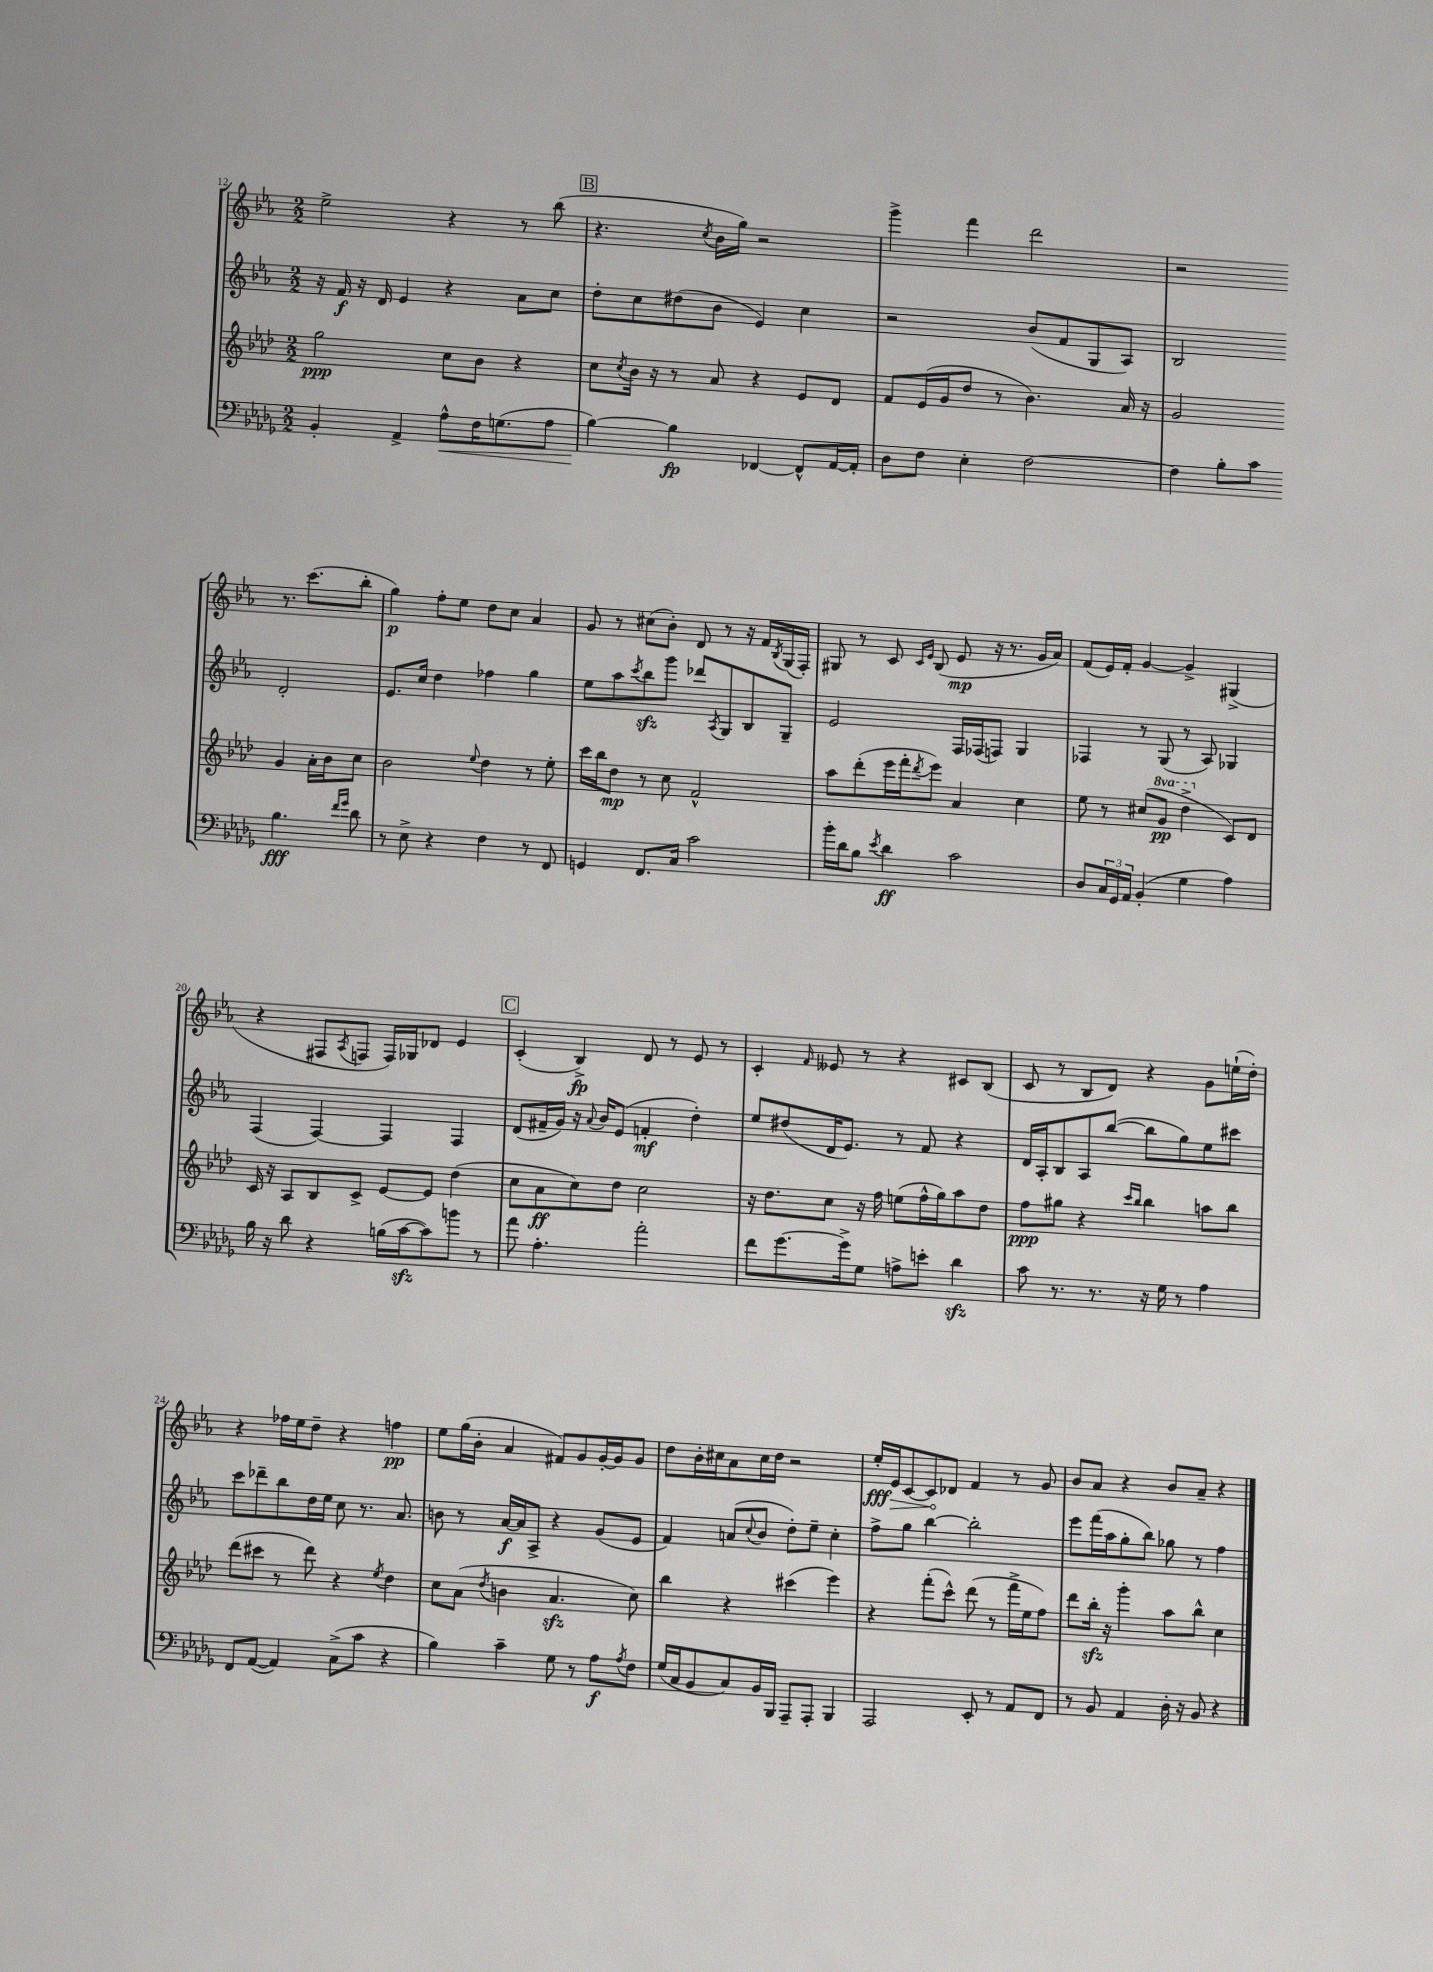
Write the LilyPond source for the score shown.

<<
\new StaffGroup <<
\new Staff = "s0" {
    \clef treble \key ees \major \numericTimeSignature \time 2/2
    ees''2-> r4 r8 bes''8( |
    \mark \markup { \box "B" } r4. \acciaccatura { c''8 } bes'16 g''16) r2 |
    g'''4-> f'''4 d'''2 |
    r2 r8. c'''8.( bes''8-. |
    g''4\p) f''8-. ees''8 d''8 c''8 aes'4 |
    g'8 r8 cis''8( bes'8-.) d'8 r8 r16 f'16 \acciaccatura { bes8 } g16( f16-.) |
    gis8 r8 c'8 \grace { c'16 ees'16 } bes8( ees'8\mp r16 r8. g'16 aes'16) |
    f'8( ees'16) f'16-. g'4~ g'4-> gis4->( |
    r4 fis8 \acciaccatura { aes8 } f8 f16) ges16 des'8 ees'4 |
    \mark \markup { \box "C" } c'4-.( bes4->\fp) d'8 r8 ees'8 r8 |
    c'4-. \grace { f'16 } eeses'8 r8 r4 cis'8 bes8( |
    c'8 r8 bes8 d'8) r4 g'8 e''16-!( d''16-.) |
    r4 fes''16 ees''16 d''8-- r4 f''4\pp |
    ees''8 g''16( bes'16-. aes'4 fis'8) g'8 g'16~-. g'16 g'8 |
    d''8 bes'16-. cis''16 aes'8 cis''16 d''16 r2 |
    ees''16-.\fff \once \override Hairpin.circled-tip = ##t ees'16\> c'8~ c'8\! des'8 f'4 r8 g'8 |
    bes'8 aes'8 r4 bes'8 aes'8-- r4 \bar "|." |
}
\new Staff = "s1" {
    \clef treble \key ees \major \numericTimeSignature \time 2/2
    r16 f'16\f r16 d'16 ees'4 r4 aes'8 c''8 |
    \mark \markup { \box "B" } d''8-. c''8 dis''8( bes'8 ees'4) c''4 |
    r2 bes'8( f'8 g8 aes8) |
    bes2 d'2-. |
    ees'8. c''16 d''4 fes''4 g''4 |
    ees''8 aes''8 \acciaccatura { c'''8 } bes''8\sfz g'''8 des'''8 \acciaccatura { aes8 } g8 bes8 g8-- |
    ees'2 f16 fes16( f8) g4 |
    fes4 r8 g8( r8 aes8) ges4 |
    f4( f4~) f4 f4 |
    \mark \markup { \box "C" } d'8( fis'16-- g'16) r16 \appoggiatura { aes'8 } bes'16 ees'8( f'4-.\mf d''4-.) |
    ees''8 dis''8( d'16 ees'8.) r8 f'8 r4 |
    d'16 aes16-. bes8 aes8 bes''8~( bes''8 g''8) ees''8 cis'''8 |
    c'''8 des'''8-- bes''8 d''16 ees''16 c''8 r8. aes'8. |
    b'8 r8 aes'16~\f aes'16 aes8-> r4 g'8( ees'8 |
    f'4) a'8( \appoggiatura { c''8 } bes'8 d''8-.) ees''8-- c''4-. |
    f''8-> g''8 bes''4~ bes''2-. |
    ees'''8 f'''16( aes''16 g''8-. bes''8) ges''8 r8 f''4 \bar "|." |
}
\new Staff = "s2" {
    \clef treble \key aes \major \numericTimeSignature \time 2/2 \set Staff.ottavationMarkups = #ottavation-simple-ordinals
    g''2\ppp c''8 bes'8 r4 |
    \mark \markup { \box "B" } c''8 \acciaccatura { c''8 } bes'16 r16 r8 aes'8 r4 ees'8 des'8 |
    f'8 ees'16( g'16 des''8 r8 bes'4.) aes'16 r16 |
    g'2 g'4 aes'16-. bes'16 c''8 |
    bes'2 \appoggiatura { ees''8 } des''4 r8 ees''8-. |
    c'''16 bes''16 des''8\mp r8 c''8 f'2-^ |
    aes''8 des'''8-.( ees'''16 f'''16-. \acciaccatura { des'''8 } ees'''8) aes'4 c''4 |
    ees''8 r8 cis''8( \ottava #1 g''8\pp des'''4-> \ottava #0 c'8) des'8 |
    c'16 r16 aes8 bes8 c'8-> ees'8~ ees'8 des''4( |
    \mark \markup { \box "C" } c''8 aes'8\ff c''8) des''8 c''2 |
    r16 des''8. c''8 r16 f''16 e''8( f''16-^ g''16) aes''8 des''8 |
    f''8\ppp gis''8 r4 \grace { c'''16 bes''16 } bes''4 a''8 bes''8 |
    des'''8( cis'''8 r8 des'''8) r4 \acciaccatura { ees''8 } des''4 |
    c''8 aes'8( \acciaccatura { des''8 } b'4 aes'4.\sfz c''8) |
    bes''4 r4 cis'''4( ees'''4) |
    r4 f'''8-.( c'''8-^) des'''8( r8 f'''16-> ees''16 f''8) |
    des'''8 bes''16-.\sfz r16 g'''4-. aes''8 bes''8-^ c''4 \bar "|." |
}
\new Staff = "s3" {
    \clef bass \key des \major \numericTimeSignature \time 2/2
    bes,4-. aes,4-> aes8-^\< f16 g8.( aes8 |
    \mark \markup { \box "B" } bes4~\!) bes4\fp fes,4~ fes,8-^ aes,16~ aes,16-. |
    des8 f8 ees4-. f2~ |
    f4 bes8-. c'8 bes4.\fff \grace { f'16 ges'16 } des'8 |
    r8 ees8-> r4 f4 r8 f,8 |
    g,4 f,8. c16 c'2 |
    bes'16-. des'16 bes8 \acciaccatura { ees'8 } des'4\ff c'2 |
    des8 \tuplet 3/2 { c16 ges,16 aes,16 } bes,4-.( ges4 aes4) |
    bes16 r16 des'8 r4 b16( c'16~\sfz c'8) b'8 r8 |
    \mark \markup { \box "C" } aes'8 aes4.-. aes'2-. |
    f'8 ges'8.~ ges'16-> ges8 a8-> e'8-. des'4\sfz |
    c'8 r8. r8. r16 ges16 r8 aes4 |
    f,8 aes,8~( aes,4) c8->( c'8 r4 |
    bes4) c'4-- ges8 r8 aes8\f \acciaccatura { aes8 } f8 |
    ges16( c16 bes,8 c8) bes,16 bes,,16 aes,,8-- aes,,8-. bes,,4 |
    aes,,2 ees,8-. r8 aes,8 f,8 |
    r8 bes,8 aes,4 des16-. r16 bes,8 r4 \bar "|." |
}
>>
>>
\layout { \context { \Score currentBarNumber = #12 } }
